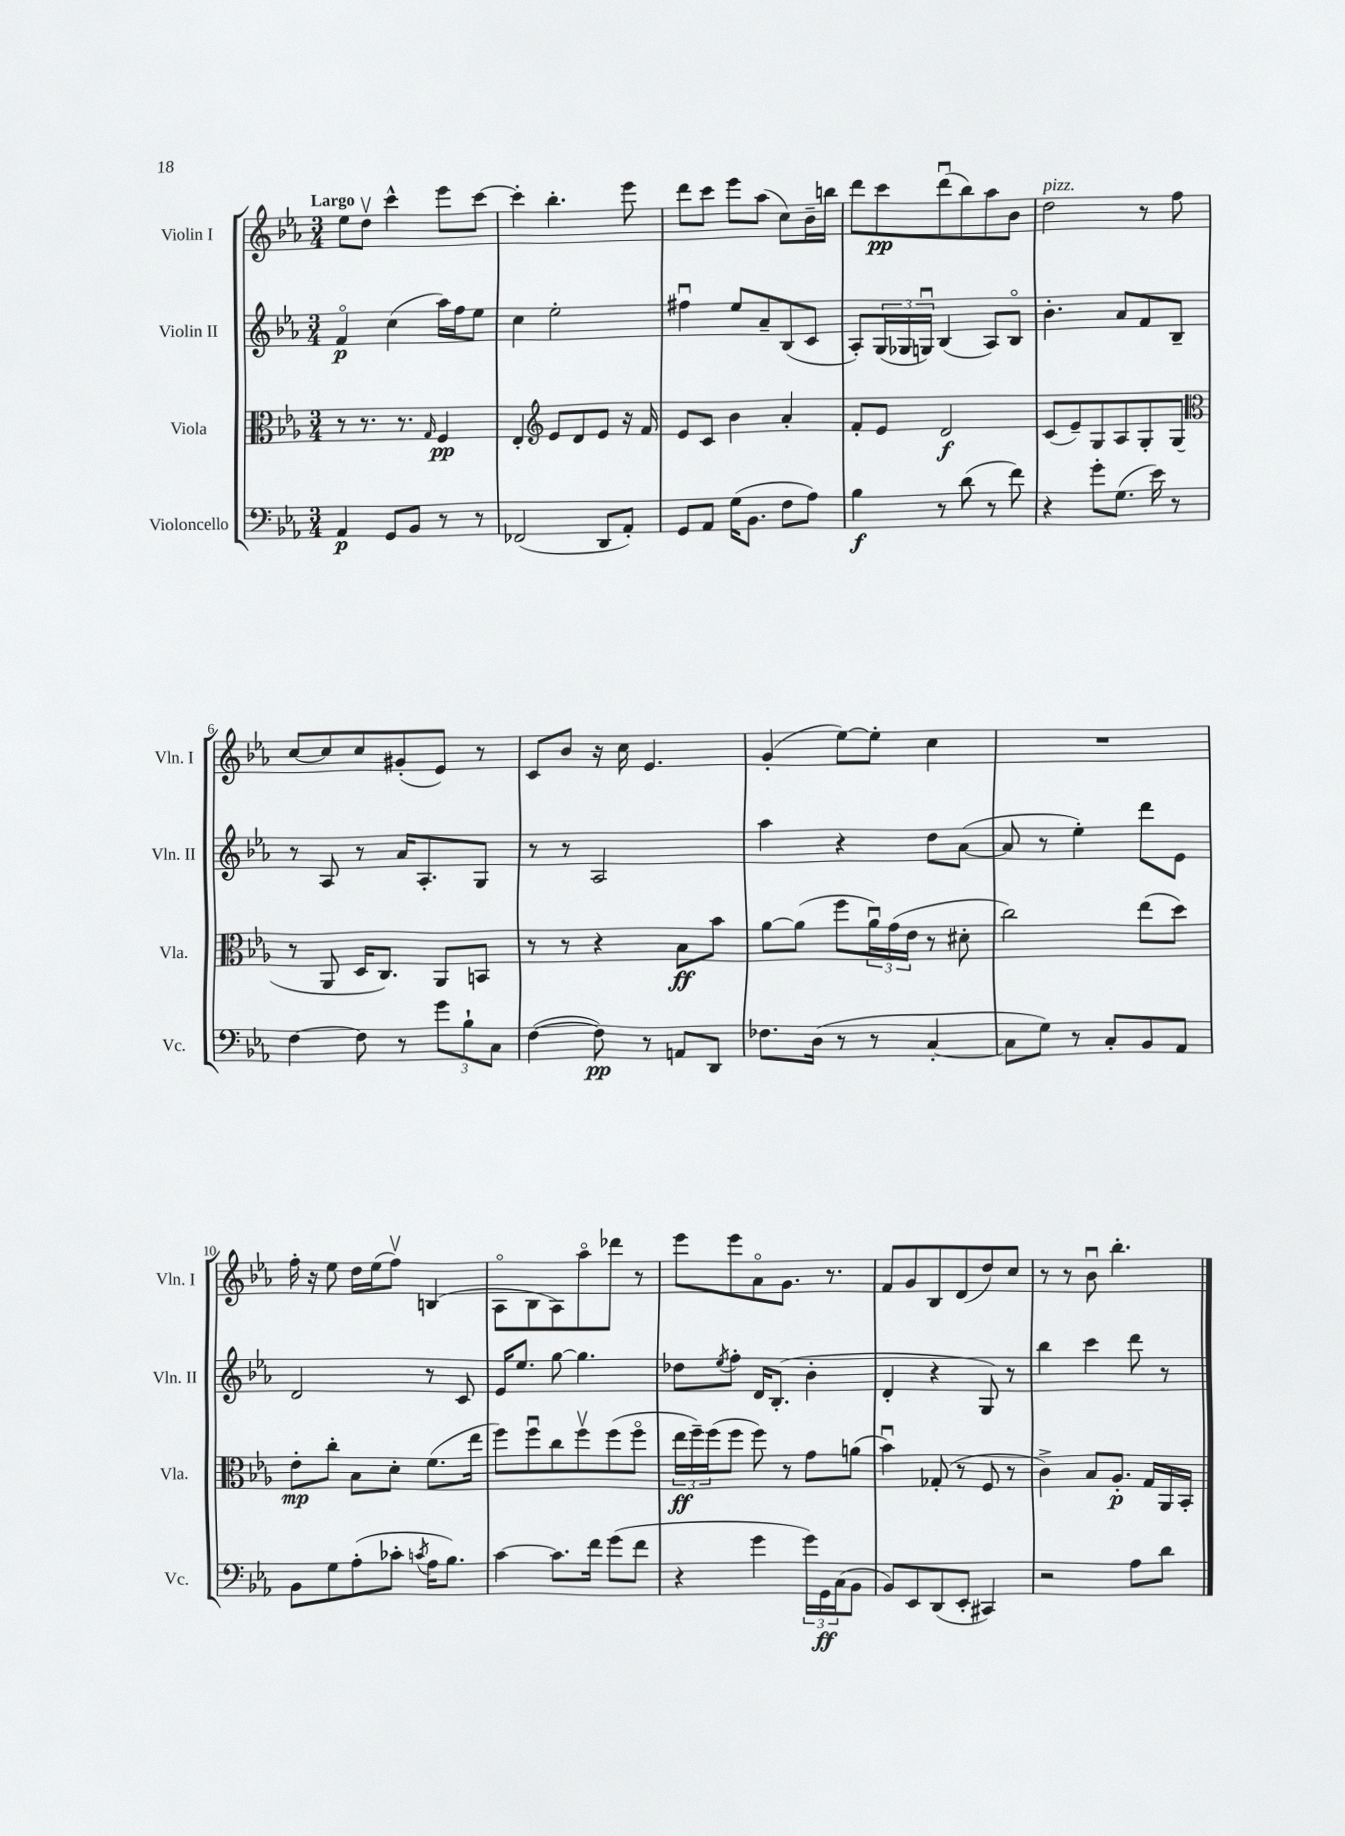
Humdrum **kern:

**kern	**kern	**kern	**kern
*staff4	*staff3	*staff2	*staff1
*clefF4	*clefC3	*clefG2	*clefG2
*k[b-e-a-]	*k[b-e-a-]	*k[b-e-a-]	*k[b-e-a-]
*M3/4	*M3/4	*M3/4	*M3/4
4AA-/	8r	4fo/	8ee-\L
.	8.r	.	8ddv\J
8GG/L	.	(4cc\	4ccc^^\
.	8.r	.	.
8BB-/J	.	.	.
.	16qqG/	.	.
8r	4F/	16aa-\LL)	8eee-\L
.	.	16ff\J	.
8r	.	8ee-\J	[8ccc\J
=	=	=	=
(2FF-/	4E-'/	4cc\	4ccc'\]
*	*clefG2	*	*
.	8e-/L	2ee-'\	4.bb-'\
.	8d/	.	.
8DD/L	8e-/J	.	.
8AA-'/J)	16r	.	8eee-\
.	16f/	.	.
=	=	=	=
8GG/L	8e-/L	4ff#u\	8ddd\L
8AA-/J	8c/J	.	8ccc\J
(16G\LK	4b-\	8ee-/L	8eee-\L
8.BB-\J	.	.	.
.	.	8a-~/	(8aa-\J
8F\L	4a-'/	(8B-/	8cc\L)
8A-\J)	.	8c/J	16b-~\L
.	.	.	16bb\JJ
=	=	=	=
4B-\	8f'/L	8A-'/L)	8ddd\L
.	8e-/J	(24G/L	8ccc\
.	.	24G-/	.
.	.	24Gu/JJ)	.
8r	2d/	(4B-/	(8dddu\
(8d\	.	.	8bb-\)
8r	.	8A-/L)	8aa-\
8f\)	.	8B-o/J	8b-\J
=	=	=	=
4r	(8c/L	4.b-'\	2dd\
.	8e-~/)	.	.
8g'\L	8G/	.	.
(8.G\J	8A-/	8a-/L	.
.	8G'/	8f/	8r
16e-\)	.	.	.
8r	(8G/J	8B-~/J	8ff\
=	=	=	=
*	*clefC3	*	*
[4F\	8r	8r	[8cc/L
.	8AA-/	8A-/	8cc/]
8F\]	16D/LK	8r	8cc/
.	8.C/J)	.	.
8r	.	16a-/LK	(8g#'/
.	.	8.A-'/	.
12g\L	8AA-/L	.	8e-/J)
12B-`\	.	.	.
.	8BB/J	8G/J	8r
12C\J	.	.	.
=	=	=	=
([4F\	8r	8r	8c/L
.	8r	8r	8b-/J
8F\])	4r	2A-/	16r
.	.	.	16cc\
8r	.	.	4.e-/
8AA/L	8B-\L	.	.
8DD/J	8b-\J	.	.
=	=	=	=
8.F-\L	[8a-\L	4aa-\	(4g'/
.	(8a-\]J	.	.
(16D\Jk	.	.	.
8r	8ff\L	4r	[8ee-\L)
8r	24a-u\L)	.	8ee-'\]J
.	(24g\	.	.
.	24e-\JJ	.	.
[4C'/	8r	8dd\L	4cc\
.	8d#'\	([8a-\J	.
=	=	=	=
8C\]L	2cc\)	8a-/]	2.r
8G\J)	.	8r	.
8r	.	4ee-'\)	.
8C'/L	.	.	.
8BB-/	(8ee-\L	8ddd\L	.
8AA-/J	8dd\J)	8e-\J	.
=	=	=	=
8BB-\L	8e-'\L	2d/	16ff'\
.	.	.	16r
8G\	8cc'\J	.	8ee-\
(8A-'\	8B-\L	.	16dd\LL
.	.	.	(16ee-\J
8c-'\J	8d'\J	.	8ffv\J)
8qc/	.	.	.
16A-\LK	(8.f\L	8r	(4B/
8.B-\J)	.	.	.
.	.	8c/	.
.	16ee-\Jk	.	.
=	=	=	=
[4c\	8ff\L)	16e-/LK	8A-o\L
.	.	8.ee-/J	.
.	8ffu\	.	8B-\
8.c\]L	8cc\	[8gg\	8A-\)
.	8ffv\	4.gg\]	8aa-o\
16f\Jk	.	.	.
(8g\L	(8ff\	.	8ddd-\J
8f\J	8ffo\J	.	8r
=	=	=	=
4r	24ee-\LL	8dd-\L	8eee-\L
.	24ff~\)	.	.
.	(24ff\J	.	.
.	.	8qee-/	.
.	8ff\J	8ff'\J	8eee-\
4g\	8ff\)	16d/LK	8a-o\
.	.	(8.B-'/J	.
.	8r	.	8.g\J
24g\LL)	8g\L	4b-'\	.
24GG\	.	.	.
.	.	.	8.r
(24C\J	.	.	.
8BB-\J	(8a\J	.	.
=	=	=	=
8BB-/L)	4b-u\)	4d'/	8f/L
8EE-/	.	.	8g/
(8DD/	(8G-'/	4r	8B-/
8EE-'/J	8r	.	(8d/
4CC#/)	8F/	8G/)	8dd/)
.	8r	8r	8cc/J
=	=	=	=
2r	4c^\)	4bb-\	8r
.	.	.	8r
.	8B-/L	4ccc\	8b-u\
.	8.A-'/J	.	4.bb-'\
8A-\L	.	8ddd\	.
.	16G/LL	.	.
8d\J	16AA-/	8r	.
.	16BB-'/JJ	.	.
==	==	==	==
*-	*-	*-	*-
